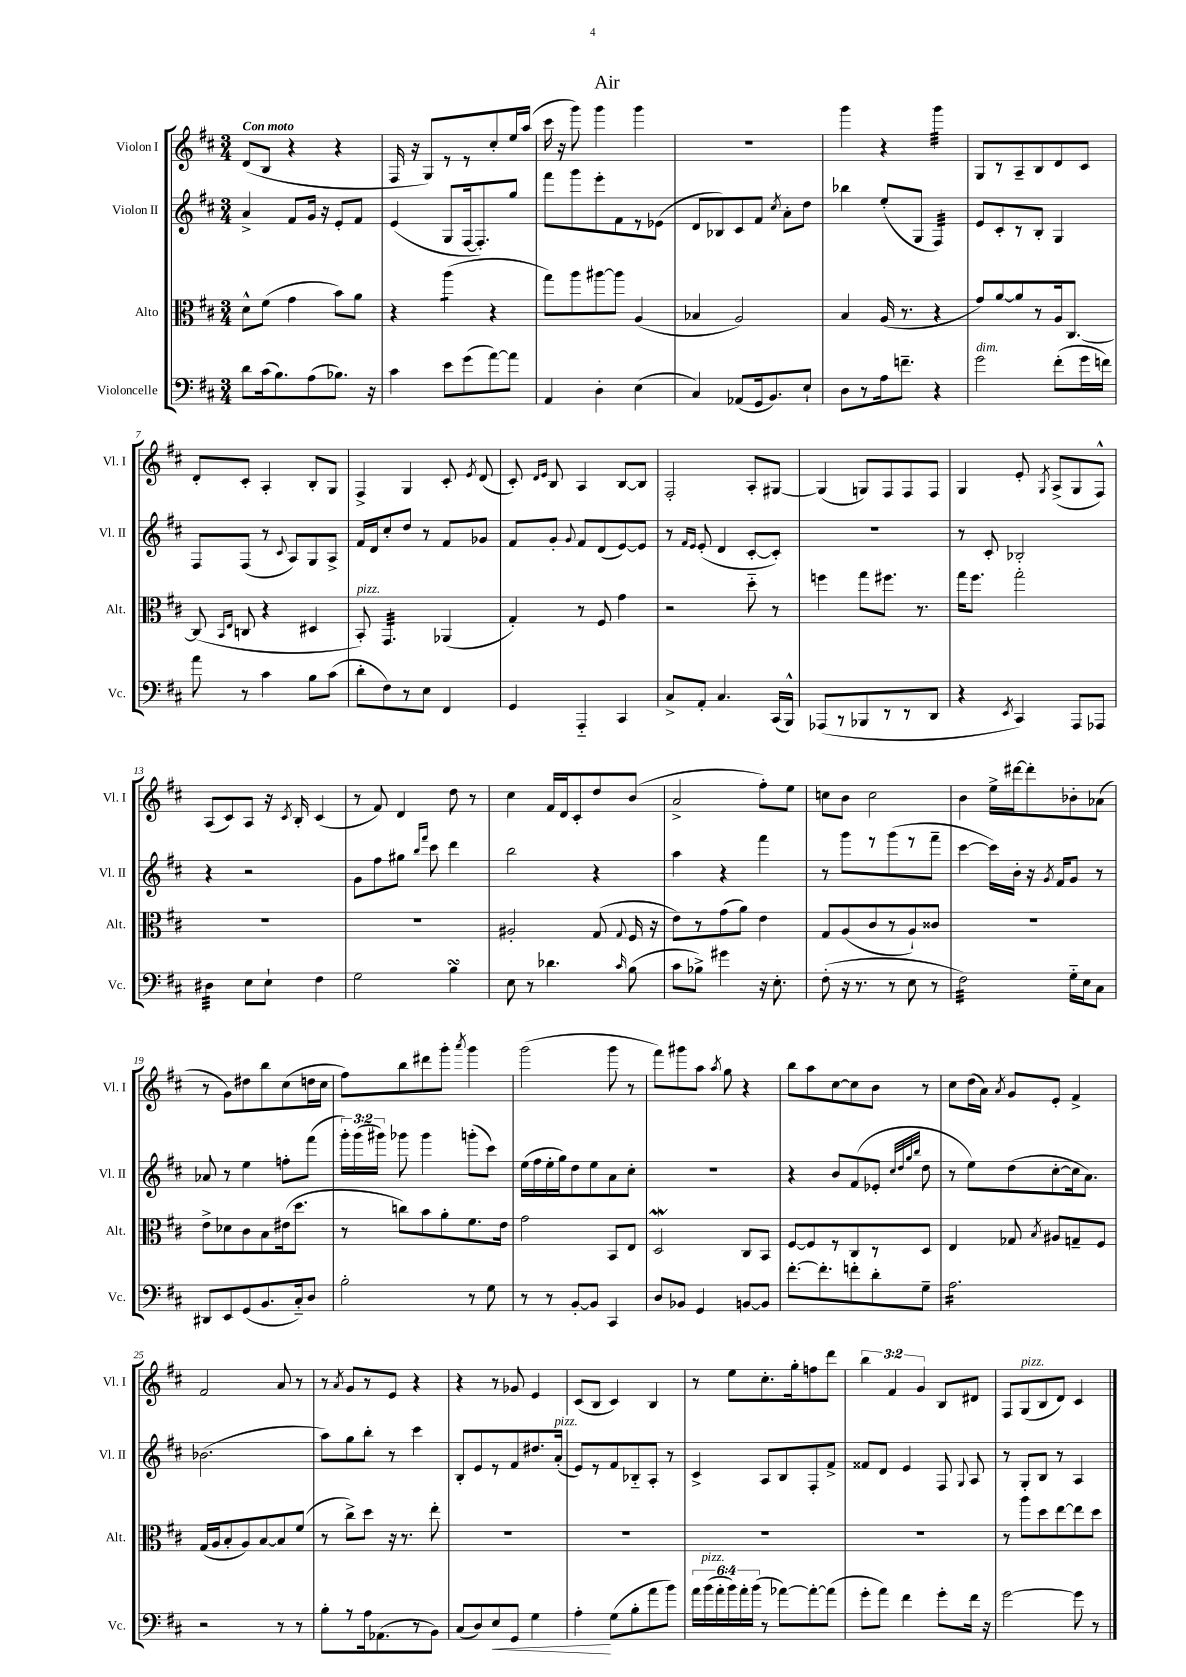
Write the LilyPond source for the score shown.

\header { title = "Air" }
<<
\new StaffGroup <<
\new Staff = "s0" \with { instrumentName = "Violon I" shortInstrumentName = "Vl. I" } {
    \clef treble \key d \major \numericTimeSignature \time 3/4 \override Staff.TupletNumber.text = #tuplet-number::calc-fraction-text \tempo "Con moto"
    \autoBeamOff d'8[( b8] r4 r4 |
    fis16 r16 g8[) r8 r8 cis''8-. e''16 a''16]( |
    cis'''16 r16 g'''8) g'''4 g'''4 |
    R2. |
    g'''4 r4 g'''4:32 |
    g8[ r8 a8-- b8 d'8 cis'8] |
    d'8[-. cis'8]-. a4-. b8[-. g8] |
    fis4-> g4 cis'8-. \acciaccatura { e'8 } d'8( |
    cis'8-.) \grace { d'16[ e'16] } b8 a4 b8[~ b8] |
    fis2-. a8[-. gis8]~ |
    gis4( g8[) fis8 fis8 fis8] |
    g4 e'8-. \acciaccatura { g8 } a8[->( g8 fis8]-^) |
    a8[( cis'8) a8] r16 \acciaccatura { cis'8 } b16-. cis'4( |
    r8 fis'8) d'4 d''8 r8 |
    cis''4 fis'16[ d'16 cis'8-. d''8 b'8]( |
    a'2-> fis''8[-.) e''8] |
    c''8[ b'8] c''2 |
    b'4 e''16[-> dis'''16~ dis'''8-. bes'8-. aes'8]( |
    r8 g'8[) dis''8 b''8 cis''8( d''16 cis''16] |
    fis''8[) b''8 dis'''8 g'''8]-. \acciaccatura { a'''8 } g'''4 |
    g'''2( g'''8 r8 |
    fis'''8[) gis'''8 a''8] \acciaccatura { a''8 } g''8 r4 |
    b''8[ a''8 cis''8~ cis''8 b'8] r8 |
    cis''8[ d''16( a'16]) \acciaccatura { a'8 } g'8[ e'8]-. fis'4-> |
    fis'2 a'8 r8 |
    r8 \acciaccatura { a'8 } g'8[ r8 e'8] r4 |
    r4 r8 ges'8 e'4 |
    cis'8[( b8] cis'4) b4 |
    r8 e''8[ cis''8.-. g''16-. f''8 d'''8] |
    \tuplet 3/2 { b''4 fis'4 g'4 } b8[ dis'8] |
    fis8[ g8^\markup { \italic "pizz." }( b8 d'8]) cis'4 \bar "|." |
}
\new Staff = "s1" \with { instrumentName = "Violon II" shortInstrumentName = "Vl. II" } {
    \clef treble \key d \major \numericTimeSignature \time 3/4 \override Staff.TupletNumber.text = #tuplet-number::calc-fraction-text
    \autoBeamOff a'4-> fis'8[ g'16] r16 e'8[-. fis'8] |
    e'4( g8[ fis16~ fis8.-.) g''8] |
    fis'''8[ g'''8 e'''8-. fis'8 r8 ees'8]( |
    d'8[ bes8) cis'8 fis'8] \acciaccatura { cis''8 } a'8[-. d''8] |
    bes''4 e''8[-.( g8] fis4:32) |
    e'8[ cis'8-. r8 b8]-. g4 |
    fis8[ fis8]( r8 \appoggiatura { cis'8 } a8[) g8 a8]-> |
    fis'16[ d'16 cis''8-. d''8] r8 fis'8[ ges'8] |
    fis'8[ g'8]-. \appoggiatura { g'8 } fis'8[ d'8( e'8~) e'8] |
    r8 \grace { fis'16[ e'16] } e'8-.( d'4 cis'8[~-. cis'8]-.) |
    R2. |
    r8 cis'8-. bes2-. |
    r4 r2 |
    g'8[ fis''8 gis''8] \grace { b''16[ fis'''16] } cis'''8 d'''4 |
    b''2 r4 |
    a''4 r4 fis'''4 |
    r8 g'''8[ r8 g'''8( r8 fis'''8]-- |
    cis'''4~ cis'''16[) b'16]-. r16 \acciaccatura { g'8 } fis'16[ g'8] r8 |
    aes'8 r8 e''4 f''8[-. fis'''8]( |
    \tuplet 3/2 { g'''16[-.) g'''16( gis'''16]) } ges'''8 ges'''4 g'''8[-.( cis'''8]) |
    e''16[( fis''16 e''16-. g''16) d''8 e''8 a'8 cis''8]-. |
    R2. |
    r4 b'8[ fis'8( ees'8]-. \grace { cis''32[ d''32 g''32 b''32] } d''8 |
    r8 e''8[) d''8( cis''8~-. cis''16 a'8.]) |
    bes'2.( |
    a''8[) g''8 b''8]-. r8 cis'''4 |
    b8[-. e'8 r8 fis'8 dis''8. a'16]-.^\markup { \italic "pizz." }( |
    e'8[) r8 fis'8 bes8-_ a8]-. r8 |
    cis'4-> a8[ b8 fis8-. fis'8]-> |
    fisis'8[ d'8] e'4 fis8 \appoggiatura { g8 } a8 |
    r8 g8[-. b8] r8 a4 \bar "|." |
}
\new Staff = "s2" \with { instrumentName = "Alto" shortInstrumentName = "Alt." } {
    \clef alto \key d \major \numericTimeSignature \time 3/4
    \autoBeamOff d'8[-^ fis'8]( g'4 b'8[) a'8] |
    r4 a''4:8( r4 |
    g''8[) a''8 ais''8~ ais''8] a4( |
    bes4 a2) |
    b4 a16( r8. r4 |
    g'8[) a'8~ a'8 r8 a16 cis8.]~ |
    cis8( \grace { b,16[ e16] } c8 r4 dis4 |
    b,8-.^\markup { \italic "pizz." }) g,4.:32 aes,4( |
    g4-.) r8 fis8 g'4 |
    r2 d''8-_ r8 |
    f''4 g''8[ fis''8.] r8. |
    g''16[ fis''8.] g''2-. |
    R2. |
    R2. |
    ais2-. g8( \appoggiatura { g8 } fis16 r16 |
    e'8[) r8 g'8( a'8]) e'4 |
    g8[ a8( cis'8 r8 a8-!) cisis'8] |
    R2. |
    e'8[-> des'8 cis'8 b8 eis'16( d''8.] |
    r8 c''8[) b'8 a'8-. fis'8. e'16] |
    g'2 b,8[ e8] |
    d2\mordent cis8[ b,8] |
    fis8[~ fis8 r8 cis8 r8 d8] |
    e4 ges8 \acciaccatura { b8 } ais8[ g8-- fis8] |
    g16[( a16 b8-. a8) b8~ b8 fis'8]( |
    r8 cis''8[->) d''8] r16 r8. e''8-. |
    R2. |
    R2. |
    R2. |
    R2. |
    r8 a''8[ d''8 e''8~ e''8 d''8] \bar "|." |
}
\new Staff = "s3" \with { instrumentName = "Violoncelle" shortInstrumentName = "Vc." } {
    \clef bass \key d \major \numericTimeSignature \time 3/4 \override Staff.TupletNumber.text = #tuplet-number::calc-fraction-text
    \autoBeamOff d'8[ cis'16( b8.) a8( bes8.]) r16 |
    cis'4 e'8[ g'8( a'8~) a'8] |
    a,4 d4-. e4( |
    cis4) aes,8[( g,16 b,8.) e8]-! |
    d8[ r8 a16 f'8.]-- r4 |
    g'2^\markup { \italic "dim." } fis'8[-.( g'16 f'16]) |
    a'8 r8 cis'4 b8[ cis'8]( |
    d'8[-. fis8) r8 e8] fis,4 |
    g,4 a,,4-_ cis,4 |
    cis8[-> a,8]-. cis4. cis,16[( b,,16]-^) |
    aes,,8[( r8 bes,,8 r8 r8 d,8] |
    r4 \acciaccatura { e,8 } cis,4) a,,8[ aes,,8] |
    dis4:32 e8[ e8]-! fis4 |
    g2 b4\turn |
    e8 r8 des'4. \grace { cis'16 } b8( |
    cis'8[ bes8]->) gis'4 r16 e8.-. |
    fis8-.( r16 r8. r8 e8 r8 |
    fis2:32) g16[-_ e16 cis8] |
    dis,8[ e,8 g,8( b,8. cis16-_) d8] |
    b2-. r8 g8 |
    r8 r8 b,8[~-. b,8] cis,4 |
    d8[ bes,8] g,4 b,8[~ b,8] |
    fis'8.[~-. fis'8.-. f'8-. d'8-. g8]-- |
    a2.:16 |
    r2 r8 r8 |
    b8[-. r8 a16 aes,8.( r8 b,8]) |
    cis8[( d8) e8\< g,8] g4 |
    a4-.\! g8[( b8-. a'8 b'8]) |
    \tuplet 6/4 { a'16[ b'16^\markup { \italic "pizz." }( a'16-. b'16) a'16-. b'16]( } r8 aes'8[~) aes'8~-. aes'8]( |
    g'8[-. a'8]) fis'4 g'8[-. fis'16] r16 |
    g'2~ g'8 r8 \bar "|." |
}
>>
>>
